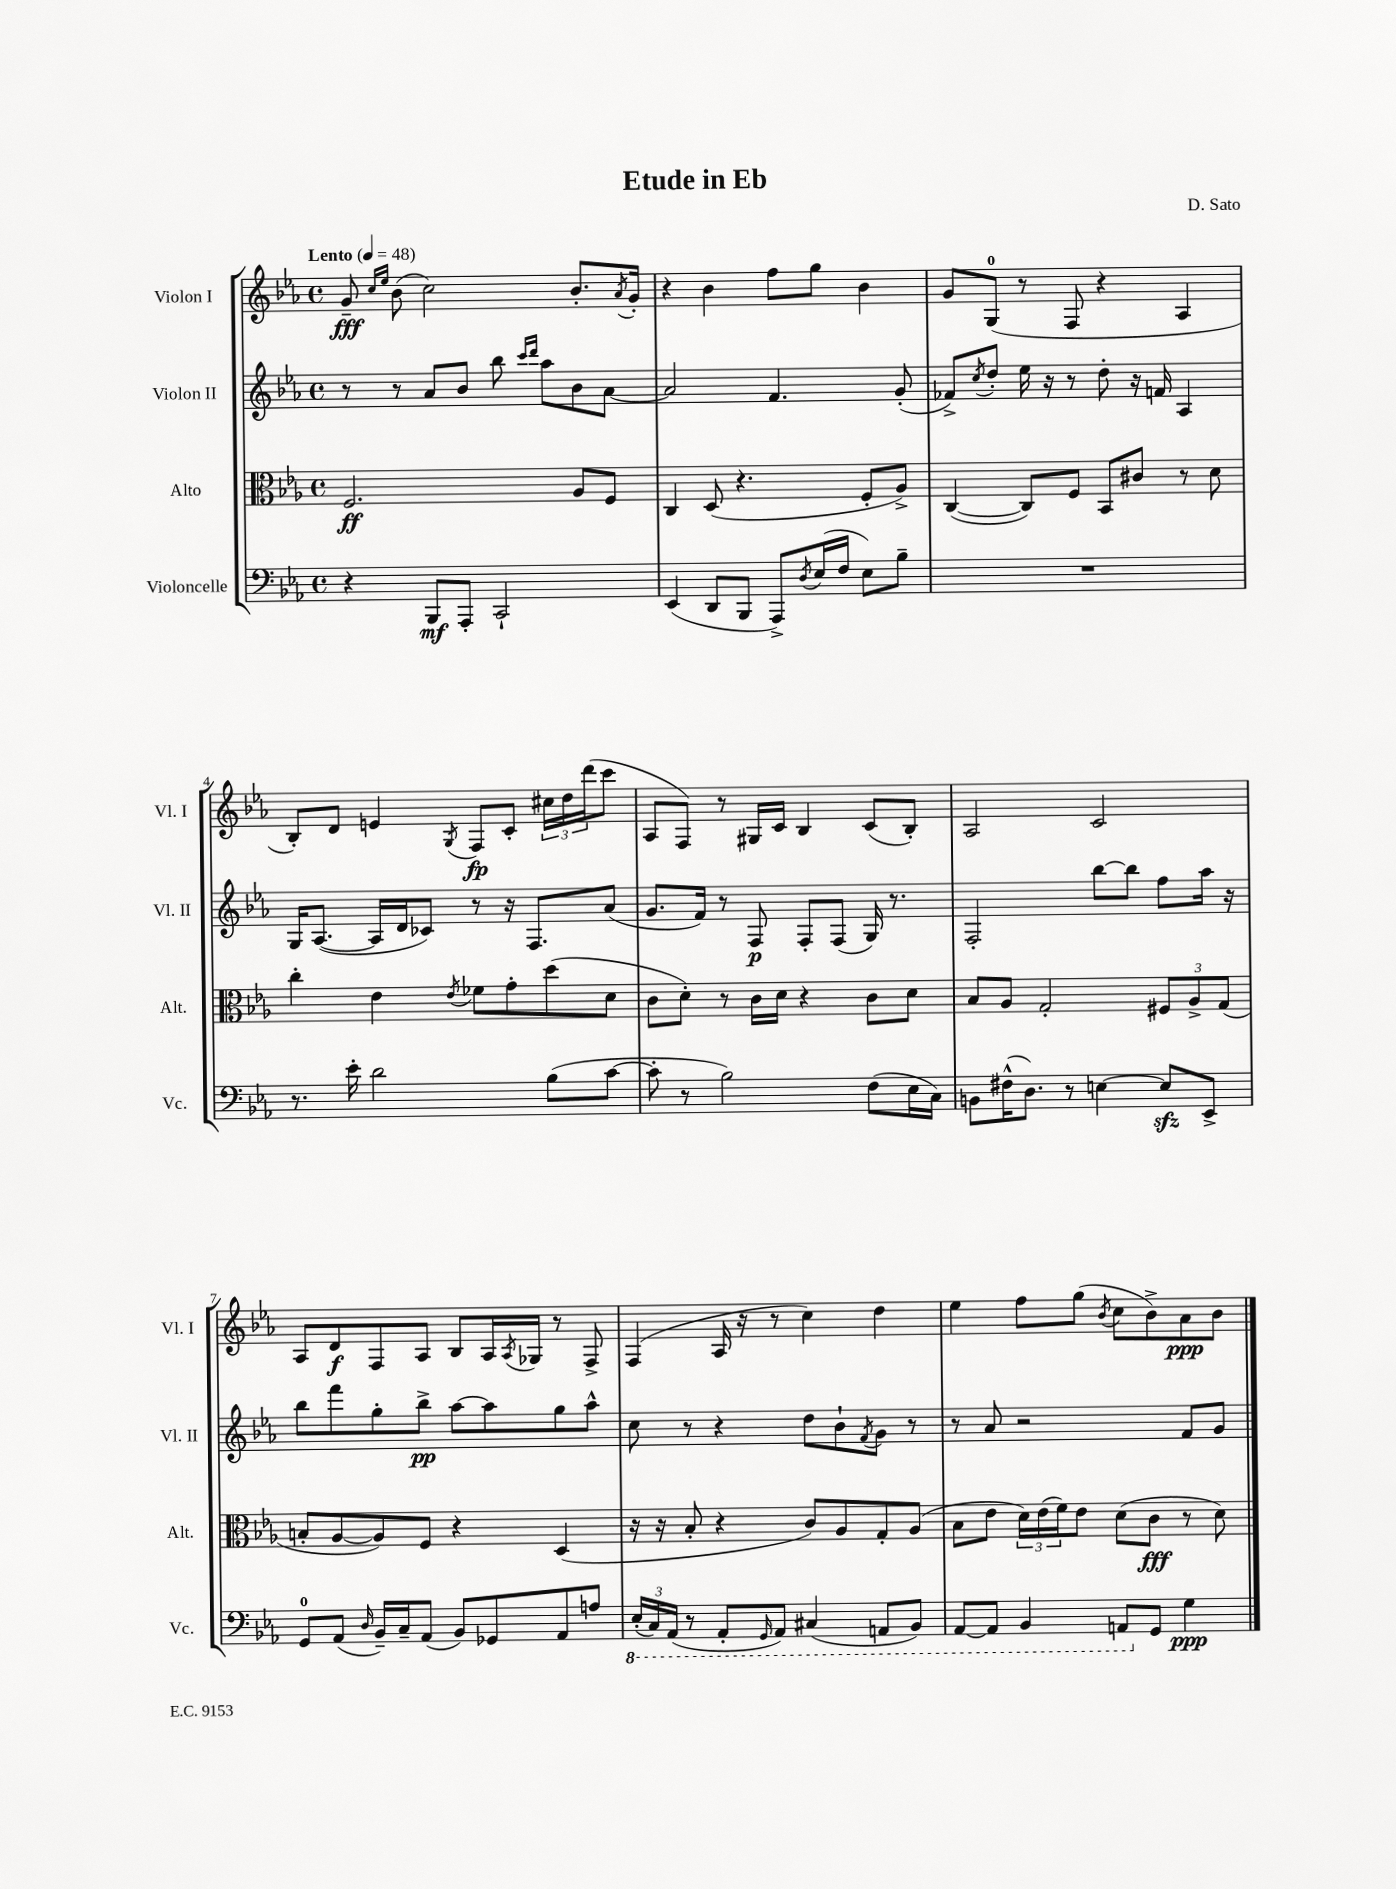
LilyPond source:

\header { title = "Etude in Eb" composer = "D. Sato" }
<<
\new StaffGroup <<
\new Staff = "s0" \with { instrumentName = "Violon I" shortInstrumentName = "Vl. I" } {
    \clef treble \key ees \major \defaultTimeSignature \time 4/4 \tempo "Lento" 4 = 48
    g'8--\fff \grace { c''16 ees''16 } bes'8( c''2) bes'8.-. \acciaccatura { aes'8 } g'16-. |
    r4 bes'4 f''8 g''8 bes'4 |
    g'8 g8-0( r8 f8 r4 aes4 |
    bes8-.) d'8 e'4 \acciaccatura { g8 } f8\fp c'8-. \tuplet 3/2 { cis''16 d''16 d'''16( } c'''8 |
    aes8 f8) r8 gis16 c'16 bes4 c'8( bes8-.) |
    aes2 c'2 |
    aes8 d'8\f f8 aes8 bes8 aes16 \acciaccatura { aes8 } ges16 r8 f8-> |
    f4( aes16 r16 r8 c''4) d''4 |
    ees''4 f''8 g''8( \acciaccatura { bes'8 } c''8 bes'8->) aes'8\ppp bes'8 \bar "|." |
}
\new Staff = "s1" \with { instrumentName = "Violon II" shortInstrumentName = "Vl. II" } {
    \clef treble \key ees \major \defaultTimeSignature \time 4/4
    r8 r8 aes'8 bes'8 bes''8 \grace { c'''16 d'''16 } aes''8 bes'8 aes'8~ |
    aes'2 f'4. g'8-.( |
    fes'8->) \acciaccatura { c''8 } d''8-. ees''16 r16 r8 d''8-. r16 f'16 aes4 |
    g16 aes8.~( aes16 d'16 ces'8) r8 r16 f8. aes'8( |
    g'8. f'16) r8 f8\p f8-. f8( g16) r8. |
    f2-. bes''8~ bes''8 f''8 aes''16 r16 |
    bes''8 f'''8 g''8-. bes''8->\pp aes''8~ aes''8 g''8 aes''8-^ |
    c''8 r8 r4 d''8 bes'8-! \acciaccatura { f'8 } g'8 r8 |
    r8 aes'8 r2 f'8 g'8 \bar "|." |
}
\new Staff = "s2" \with { instrumentName = "Alto" shortInstrumentName = "Alt." } {
    \clef alto \key ees \major \defaultTimeSignature \time 4/4
    f2.\ff aes8 f8 |
    c4 d8( r4. f8-. aes8->) |
    c4~( c8) f8 bes,8 cis'8 r8 d'8 |
    c''4-. ees'4 \acciaccatura { ees'8 } fes'8 g'8-. d''8( d'8 |
    c'8 d'8-.) r8 c'16 d'16 r4 c'8 d'8 |
    bes8 aes8 g2-. \tuplet 3/2 { fis8 aes8-> g8( } |
    b8-. aes8~ aes8) f8 r4 d4( |
    r16 r16 bes8-. r4 c'8) aes8 g8-. aes8( |
    bes8 ees'8 \tuplet 3/2 { d'16) ees'16( f'16) } ees'8 d'8( c'8\fff r8 d'8) \bar "|." |
}
\new Staff = "s3" \with { instrumentName = "Violoncelle" shortInstrumentName = "Vc." } {
    \clef bass \key ees \major \defaultTimeSignature \time 4/4
    r4 bes,,8\mf aes,,8-. c,2-! |
    ees,4( d,8 bes,,8 aes,,8->) \acciaccatura { d8 } ees16( f16 ees8) bes8-- |
    R1 |
    r8. ees'16-. d'2 bes8( c'8~ |
    c'8-. r8 bes2) f8( ees16 c16) |
    b,8 fis16-^( d8.) r8 e4~ e8\sfz ees,8-> |
    g,8-0 aes,8( \grace { d16 } bes,16--) c16-- aes,8( bes,8) ges,8 aes,8 a8 |
    \tuplet 3/2 { \ottava #-1 ees,16-.( c,16) aes,,16( } r8 aes,,8-. \grace { g,,16 } aes,,8) cis,4( a,,8 bes,,8) |
    aes,,8~ aes,,8 bes,,4 a,,8 \ottava #0 g,8 g4\ppp \bar "|." |
}
>>
>>
